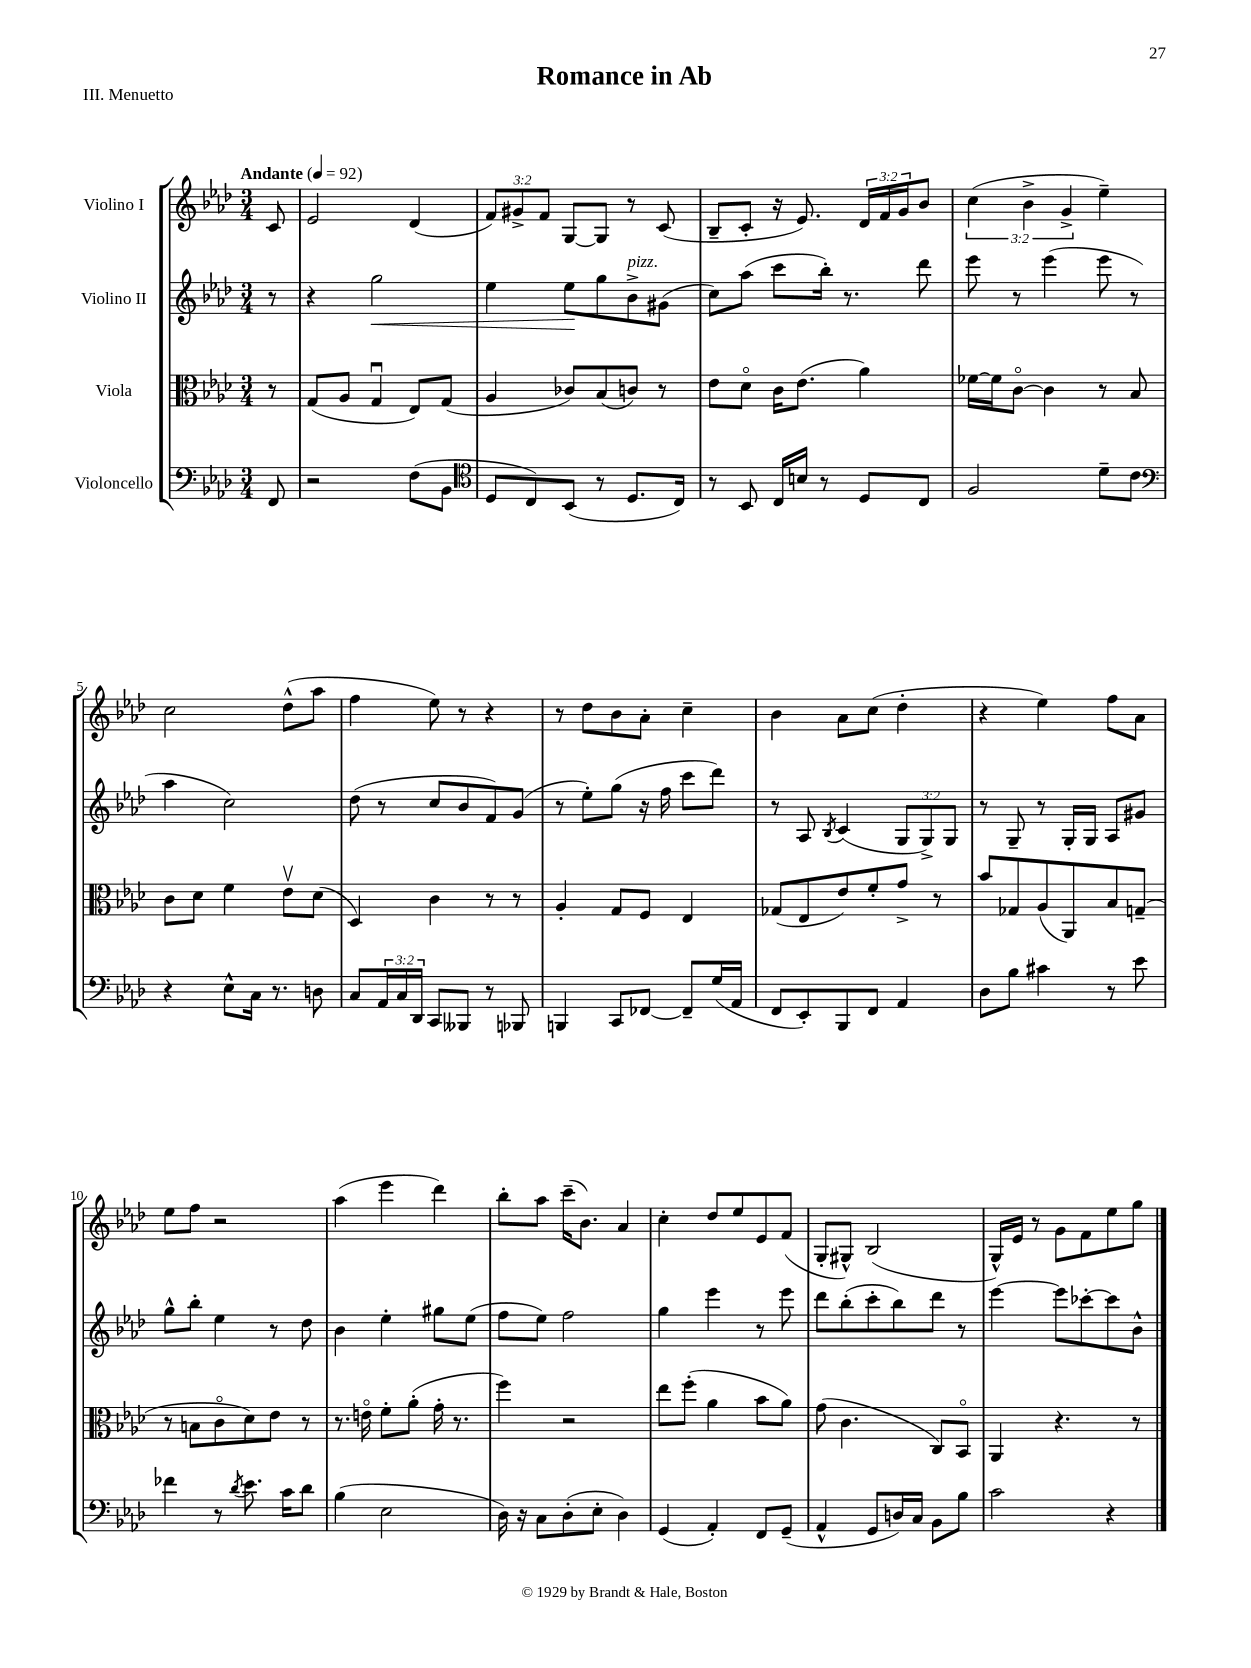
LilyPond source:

\header { title = "Romance in Ab" piece = "III. Menuetto" }
<<
\new StaffGroup <<
\new Staff = "s0" \with { instrumentName = "Violino I" } {
    \clef treble \key aes \major \numericTimeSignature \time 3/4 \override Staff.TupletNumber.text = #tuplet-number::calc-fraction-text \partial 8 \tempo "Andante" 4 = 92
    c'8 |
    ees'2 des'4( |
    \tuplet 3/2 { f'8) gis'8-> f'8 } g8~ g8 r8 c'8( |
    bes8-- c'8-. r16 ees'8.) \tuplet 3/2 { des'16 f'16 g'16 } bes'8 |
    \tuplet 3/2 { c''4( bes'4-> g'4-> } ees''4--) |
    c''2 des''8-^( aes''8 |
    f''4 ees''8) r8 r4 |
    r8 des''8 bes'8 aes'8-. c''4-- |
    bes'4 aes'8 c''8( des''4-. |
    r4 ees''4) f''8 aes'8 |
    ees''8 f''8 r2 |
    aes''4( ees'''4 des'''4) |
    bes''8-. aes''8 c'''16--( bes'8.) aes'4 |
    c''4-. des''8 ees''8 ees'8 f'8( |
    g8-. gis8-^) bes2( |
    g16-^) ees'16 r8 g'8 f'8 ees''8 g''8 \bar "|." |
}
\new Staff = "s1" \with { instrumentName = "Violino II" } {
    \clef treble \key aes \major \numericTimeSignature \time 3/4 \override Staff.TupletNumber.text = #tuplet-number::calc-fraction-text \partial 8
    r8 |
    r4 g''2\< |
    ees''4 ees''8\! g''8 bes'8->^\markup { \italic "pizz." } gis'8( |
    c''8) aes''8( c'''8 bes''16-.) r8. des'''8 |
    ees'''8 r8 ees'''4( ees'''8 r8 |
    aes''4 c''2) |
    des''8( r8 c''8 bes'8 f'8) g'8( |
    r8 ees''8-.) g''8( r16 f''16 c'''8 des'''8) |
    r8 aes8 \acciaccatura { bes8 } c'4( \tuplet 3/2 { g8 g8->) g8 } |
    r8 g8-- r8 g16-. g16 aes8 gis'8 |
    g''8-^ bes''8-. ees''4 r8 des''8 |
    bes'4 ees''4-. gis''8 ees''8( |
    f''8 ees''8) f''2 |
    g''4 ees'''4 r8 ees'''8 |
    des'''8 bes''8-.( c'''8-. bes''8) des'''8 r8 |
    ees'''4~ ees'''8 ces'''8~-. ces'''8 bes'8-^ \bar "|." |
}
\new Staff = "s2" \with { instrumentName = "Viola" } {
    \clef alto \key aes \major \numericTimeSignature \time 3/4 \partial 8
    r8 |
    g8( aes8 g4\downbow ees8) g8( |
    aes4 ces'8) bes8( c'8) r8 |
    ees'8 des'8\flageolet c'16 ees'8.( aes'4) |
    fes'16~ fes'16 c'8~\flageolet c'4 r8 bes8 |
    c'8 des'8 f'4 ees'8\upbow des'8( |
    des4) c'4 r8 r8 |
    aes4-. g8 f8 ees4 |
    ges8( ees8 ees'8) f'8-. g'8-> r8 |
    bes'8 ges8 aes8( aes,8) bes8 g8--( |
    r8 b8 c'8\flageolet des'8) ees'8 r8 |
    r8. e'16\flageolet f'8-. aes'8-.( g'16-. r8. |
    f''4) r2 |
    ees''8 f''8-.( aes'4 bes'8 aes'8) |
    g'8( c'4. c8) bes,8\flageolet |
    aes,4 r4. r8 \bar "|." |
}
\new Staff = "s3" \with { instrumentName = "Violoncello" } {
    \clef bass \key aes \major \numericTimeSignature \time 3/4 \override Staff.TupletNumber.text = #tuplet-number::calc-fraction-text \partial 8
    f,8 |
    r2 f8( bes,8 |
    \clef tenor des8 c8) bes,8( r8 des8. c16) |
    r8 bes,8 c16 b16 r8 des8 c8 |
    f2 des'8-- c'8 |
    \clef bass r4 ees8-^ c16 r8. d8 |
    c8 \tuplet 3/2 { aes,16 c16 des,16 } c,8 beses,,8 r8 bes,,8 |
    b,,4 c,8 fes,8~ fes,8-- g16( aes,16 |
    f,8 ees,8-.) bes,,8 f,8 aes,4 |
    des8 bes8 cis'4 r8 ees'8 |
    fes'4 r8 \acciaccatura { des'8 } ees'8. c'16 des'8 |
    bes4( ees2 |
    des16) r16 c8 des8-.( ees8-. des4) |
    g,4( aes,4-.) f,8 g,8--( |
    aes,4-^ g,8 d16) c16 bes,8 bes8 |
    c'2 r4 \bar "|." |
}
>>
>>
